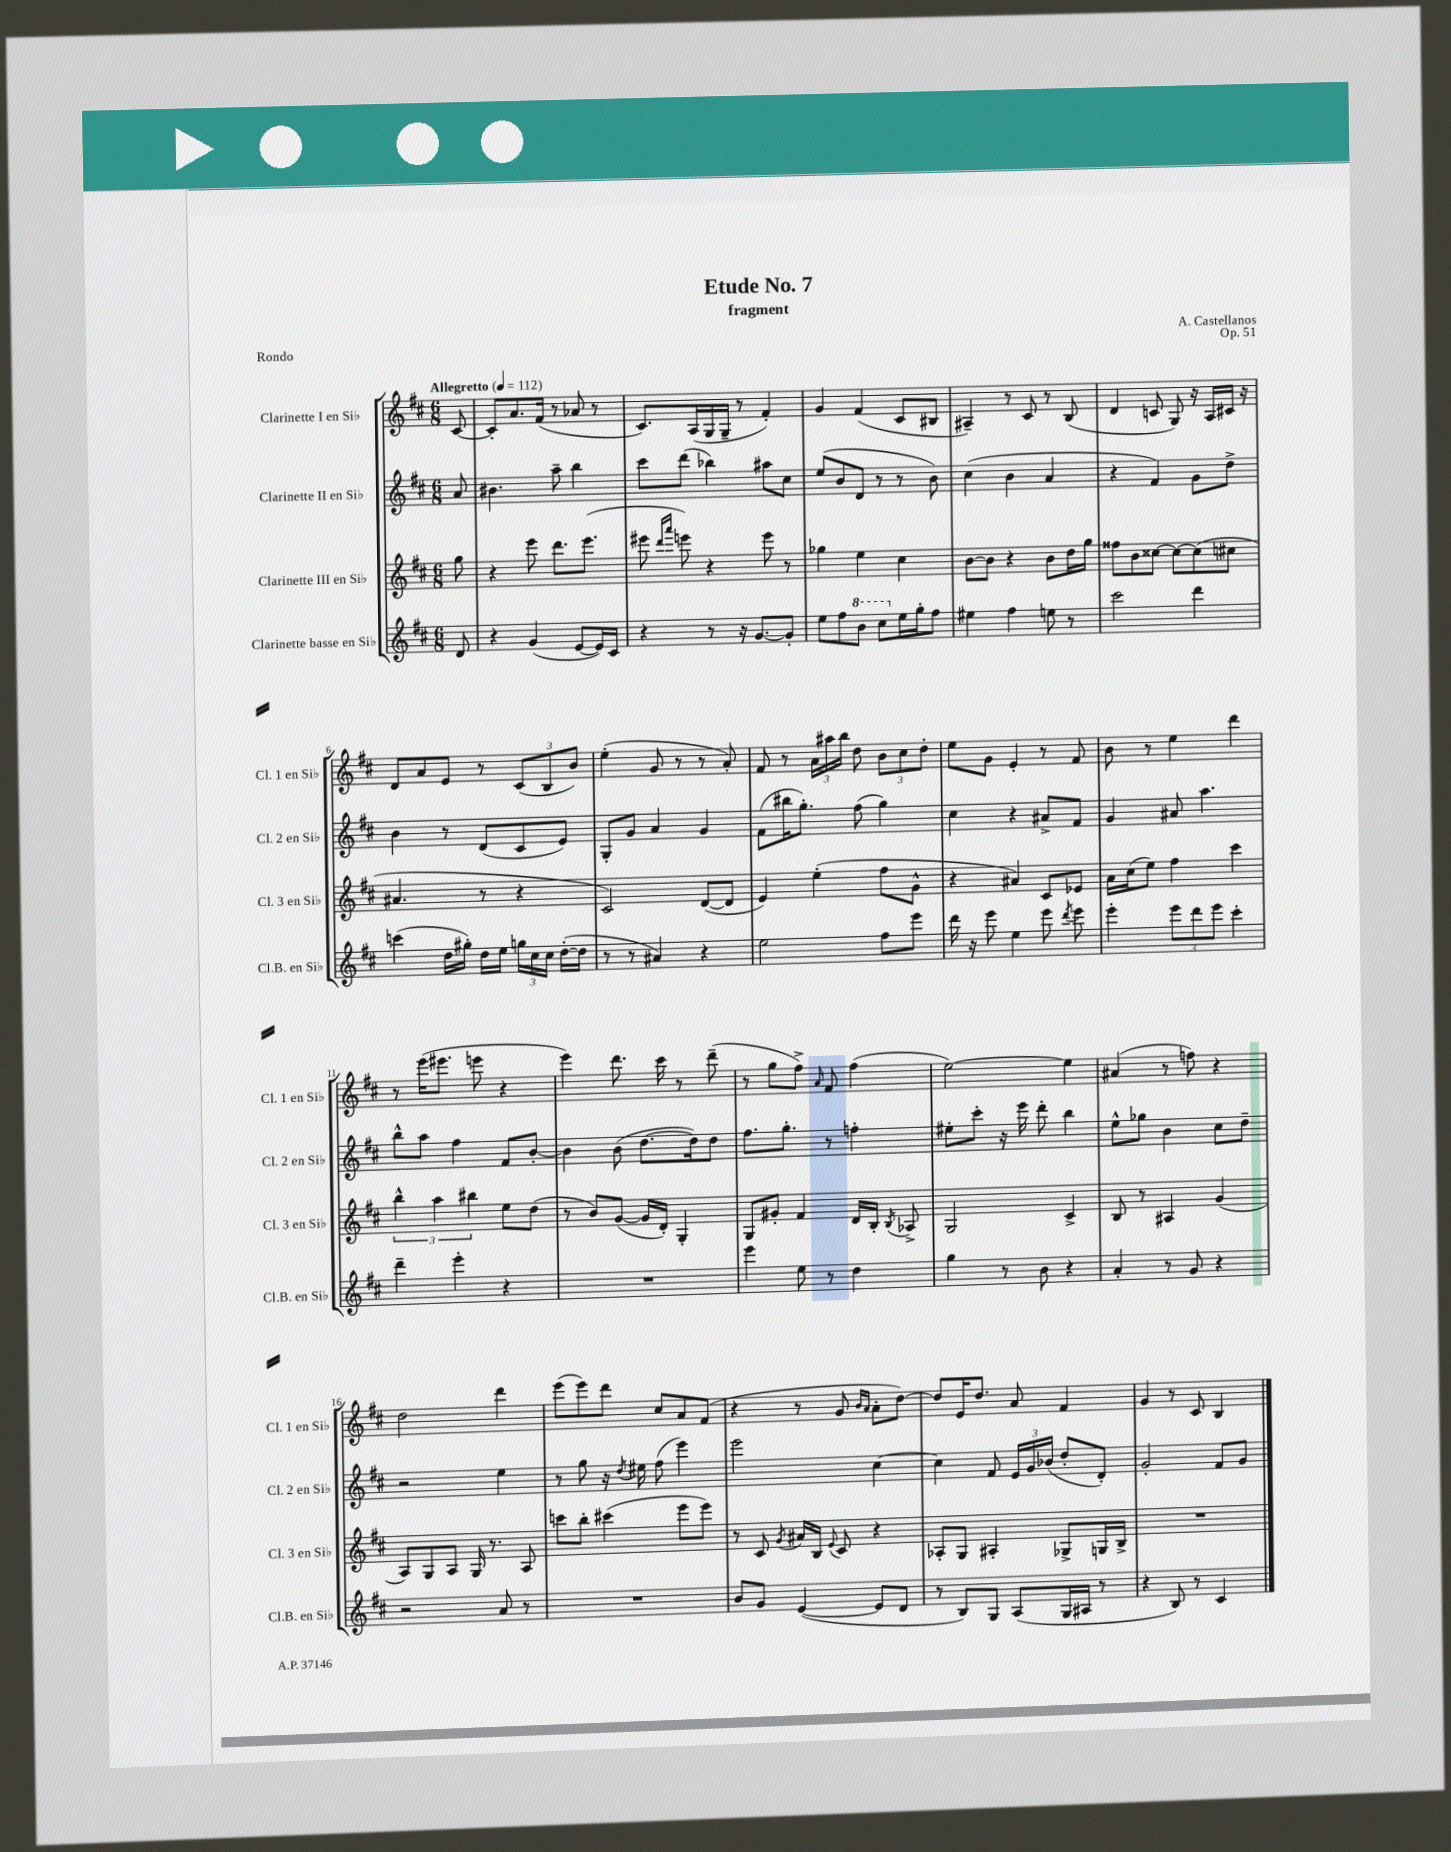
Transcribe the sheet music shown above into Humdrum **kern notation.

**kern	**kern	**kern	**kern
*staff4	*staff3	*staff2	*staff1
*clefG2	*clefG2	*clefG2	*clefG2
*k[f#c#]	*k[f#c#]	*k[f#c#]	*k[f#c#]
*M6/8	*M6/8	*M6/8	*M6/8
*MM112	*MM112	*MM112	*MM112
8d	8gg	8a	[8c#
=	=	=	=
4r	4r	4.b#	8c#']
.	.	.	8.a
(4g	8eee	.	.
.	.	.	(16f#
.	8.ddd	8aa~	8r
[8e	.	4bb	8a-
.	(8.eee	.	.
16e])	.	.	8r
16c#	.	.	.
=	=	=	=
4r	8eee#	8ccc#	8.c#)
.	16qqddd	.	.
.	16qqaaa	.	.
.	8eee)	(8ddd	.
.	.	.	(16A
8r	4r	4bb-)	16G
.	.	.	16G~
16r	.	.	8r
[8.g	.	.	.
.	8eee	8aa#	4f#')
8g']	8r	8cc#	.
=	=	=	=
8ee	4gg-	(8ee	4g
8ff#	.	8b	.
8bb	4ee	8d	(4f#
8ccc#	.	8r	.
16ee	4cc#	8r	8c#
16gg'	.	.	.
8ff#	.	8b)	8B#
=	=	=	=
4ee#	[8b	(4cc#	4A#~)
.	8b]	.	.
4ff#	4r	4b	8r
.	.	.	8c#
8ee	8b	4a	8r
8r	16dd	.	(8B
.	16gg	.	.
=	=	=	=
2ccc#	8ff##	4r	4d
.	8b	.	.
.	[8cc##	4f#)	8c
.	8cc##_	.	8G)
4ddd	(8cc##]	8g	16r
.	.	.	16A
.	8cc#	8dd^	16c#
.	.	.	16r
=	=	=	=
(4ccc	4.a#	4b	8d
.	.	.	8a
16dd	.	8r	8e
16gg#')	.	.	.
16dd	8r	(8d	8r
16ee	.	.	.
24gg	4r	8c#	(12c#
24cc#	.	.	.
24cc#	.	.	12B
([16dd'	.	8e)	.
.	.	.	12b)
16dd]	.	.	.
=	=	=	=
8r	2c#)	8G'	(4ee'
8r	.	8g	.
4a#)	.	4a	8g
.	.	.	8r
4r	([8d	4g	8r
.	8d]	.	8a')
=	=	=	=
2ee	4e)	(8f#	8f#
.	.	16bb#	8r
.	.	8.gg')	.
.	(4ee'	.	24a
.	.	.	24aa#
.	.	.	24bb
.	.	(8ff#	8dd
8ff#	8ff#	4gg)	12b
.	.	.	12cc#
8eee	8g^^	.	.
.	.	.	12dd'
=	=	=	=
16ddd	4r	4cc#	8ee
16r	.	.	.
8eee	.	.	8g
4ee	4a#)	4r	4e'
8eee	8c#	8a#^	8r
8qddd	.	.	.
8eee	8e-	8f#	8f#
=	=	=	=
4eee'	16a	4g	8b
.	(16cc#	.	.
.	8ee)	.	8r
12eee	4ff#	8a#	4ee
12ddd	.	.	.
.	.	4.aa	.
12eee	.	.	.
4ccc#'	4ccc#	.	4ddd
=	=	=	=
4ddd~	6bb^^	8bb^^	8r
.	.	8aa	(16eee
.	6aa	.	.
.	.	.	8.eee#
4eee'	.	4ff#	.
.	6bb#	.	.
.	.	.	8eee
4r	8ee	8f#	4r
.	(8dd	[8b'	.
=	=	=	=
2.r	8r	4b]	4eee)
.	8b)	.	.
.	([8g	(8b	8.ddd
.	16g]	[8.dd	.
.	16d')	.	16ccc#
.	4G'	.	8r
.	.	16dd])	.
.	.	8dd	(8ddd~
=	=	=	=
4eee	8G	8.ff#	8r
.	8g#'	.	8gg
.	.	8.gg'	.
8ee	4f#	.	8ff#^)
.	.	.	16qqa
8r	.	8r	8f#
4dd	16d	4ff'	(4ff#
.	16B'	.	.
.	8qB	.	.
.	8A-^	.	.
=	=	=	=
4gg	2G	8ee#'	[2ee)
.	.	8ccc#'	.
8r	.	16r	.
.	.	16eee	.
8b	.	8ddd'	.
4r	4c#^	4bb	4ee]
=	=	=	=
4a'	8B	8ee^^	(4a#
.	8r	8gg-	.
8r	4A#	4b	8r
8g	.	.	8ff)
4r	(4g	8cc#	4r
.	.	8dd~	.
=	=	=	=
2r	8A)	2r	2dd
.	8G	.	.
.	8A	.	.
.	16G	.	.
.	8.r	.	.
8a	.	4ee	4ddd
8r	8A	.	.
=	=	=	=
2.r	8ccc	8r	(8eee
.	8bb'	8gg	8eee)
.	(4ccc#	16r	8ddd
.	.	8qdd	.
.	.	16ee#	.
.	.	(8ff#	8cc#
.	8eee	4eee)	8a
.	8eee)	.	(8f#
=	=	=	=
8b	8r	2eee	4r
8g	8c#	.	.
.	8qg	.	.
([4e	16a#	.	8r
.	16B	.	.
.	8qqe	.	.
.	8c#	.	8g
.	.	.	16qqb
.	.	.	16qqa
8e]	4r	[4cc#	8a'
8d	.	.	[8dd)
=	=	=	=
8r	8A-'	4cc#]	8dd]
8B)	8G	.	16e
.	.	.	8.dd
8G	4A#'	8f#	.
(8A	.	24e	8a
.	.	24g	.
.	.	(24b-	.
16G	8G-^	8dd'	4f#
16A#	.	.	.
8r	16G	8d')	.
.	16B^	.	.
=	=	=	=
4r	2.r	2g'	4g
8B)	.	.	8r
8r	.	.	8c#
4c#	.	8f#	4B
.	.	8g	.
==	==	==	==
*-	*-	*-	*-
